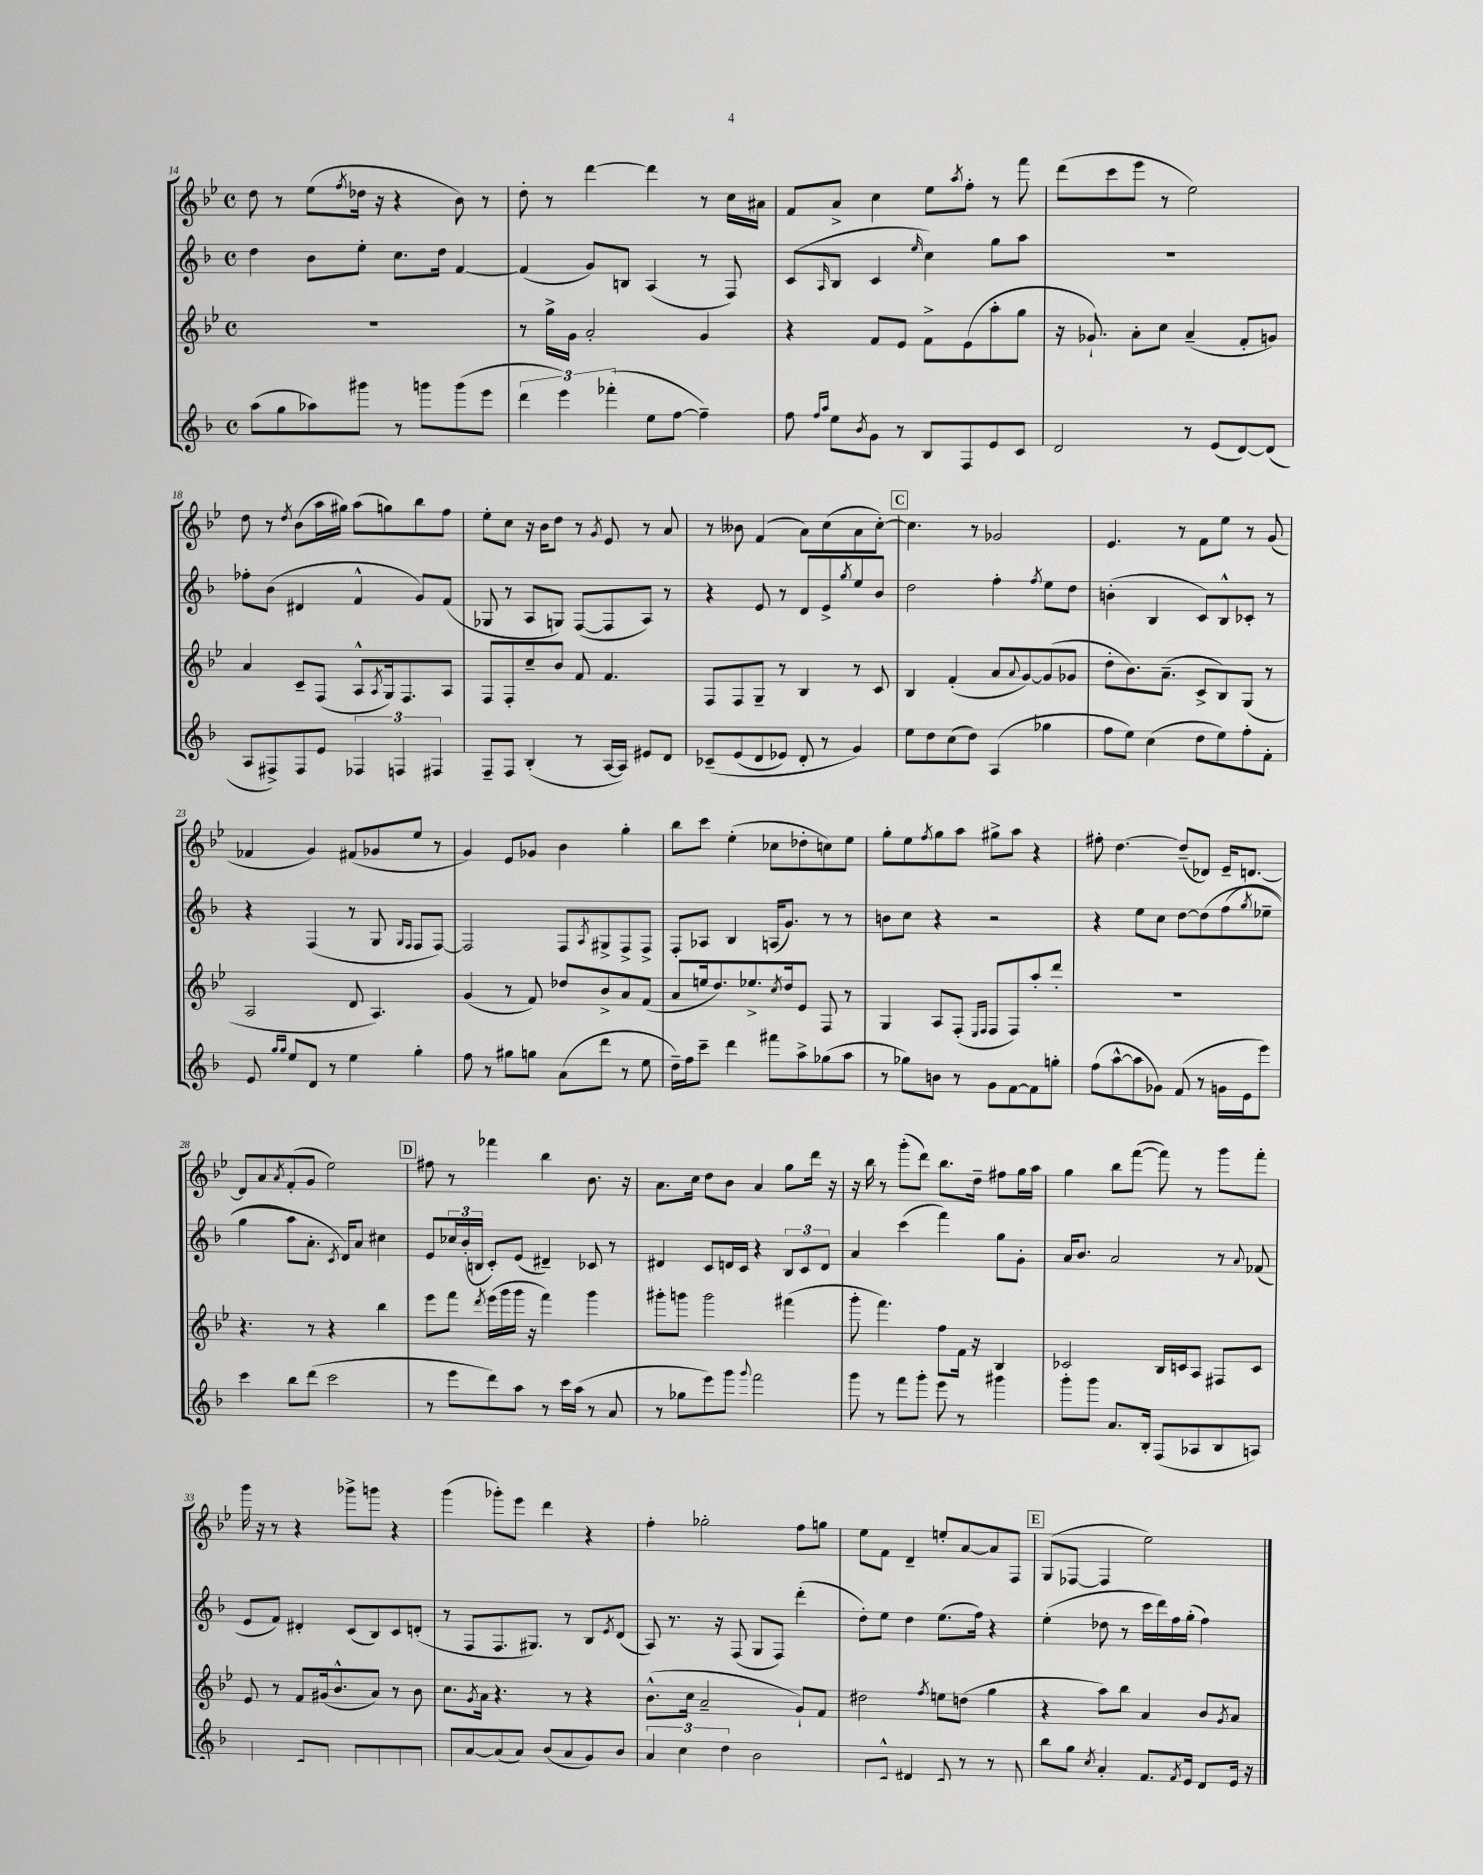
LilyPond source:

<<
\new StaffGroup <<
\new Staff = "s0" {
    \clef treble \key bes \major \defaultTimeSignature \time 4/4
    d''8 r8 ees''8( \acciaccatura { f''8 } des''16 r16 r4 bes'8) r8 |
    d''8-. r8 d'''4~ d'''4 r8 c''16 ais'16 |
    f'8 a'8-> c''4 ees''8 \acciaccatura { a''8 } f''8-. r8 f'''8 |
    d'''8( c'''8 ees'''8 r8 ees''2) |
    d''8 r8 \acciaccatura { d''8 } bes'8( a''16 gis''16) a''8( g''8) bes''8 f''8 |
    ees''8-. c''8 r16 bes'16 d''8 r8 \acciaccatura { g'8 } ees'8 r8 a'8 |
    r8 beses'8 f'4( a'8) c''8( a'8 c''8~-.) |
    \mark \markup { \box "C" } c''4. r8 ges'2 |
    ees'4. r8 f'8 ees''8 r8 g'8( |
    fes'4 g'4) fis'8( ges'8 ees''8 r8 |
    g'4) ees'8 ges'8 bes'4 g''4-. |
    bes''8 c'''8 ees''4-.( ces''8 des''8-. c''8) ees''8 |
    g''8-. ees''8 \acciaccatura { f''8 } g''8 a''8 gis''8-> a''8 r4 |
    fis''8-. d''4.~ d''8--( des'8) ees'16-- d'8.~ |
    d'8 a'8 \acciaccatura { a'8 } f'8-.( g'8 ees''2) |
    \mark \markup { \box "D" } fis''8 r8 fes'''4 bes''4 bes'8. r16 |
    a'8. c''16 d''8 bes'8 a'4 g''8 d'''16 r16 |
    r16 bes''16 r8 g'''8-.( d'''8) bes''8. d''16-- fis''8 g''16 a''16 |
    g''4 bes''8 f'''8~( f'''8) r8 g'''8 f'''8-. |
    g'''16 r16 r8 r4 ges'''8-> g'''8 r4 |
    g'''4( ges'''8-.) ees'''8 d'''4 r4 |
    f''4-. ges''2-. f''8 g''8 |
    ees''8 f'8 d'4-- e''8-. a'8~ a'8 f8 |
    \mark \markup { \box "E" } g8( fes8~ fes4 ees''2) \bar "|." |
}
\new Staff = "s1" {
    \clef treble \key f \major \defaultTimeSignature \time 4/4
    d''4 bes'8 e''8-. c''8. d''16 f'4~ |
    f'4( g'8) b8 a4( r8 f8) |
    c'8( \grace { a16 } bes8 c'4 \grace { e''16 } c''4) g''8 a''8 |
    R1 |
    fes''8-. bes'8( dis'4 f'4-^ g'8) f'8( |
    ges8 r8 a8 g8) f8~( f8 a8) r8 |
    r4 e'8 r8 d'8 e'8-> \acciaccatura { g''8 } e''8 bes'8 |
    \mark \markup { \box "C" } d''2 f''4-. \acciaccatura { f''8 } e''8 d''8 |
    b'4-.( bes4 c'8) bes8-^ ces'8-. r8 |
    r4 f4( r8 g8 \grace { g16 f16 } f8 f8~) |
    f2 f8 \acciaccatura { a8 } gis8-> f8-> f8-> |
    f8-. aes8 bes4 a16( g'8.) r8 r8 |
    b'8 c''8 r4 r2 |
    r4 e''8 c''8 d''8~ d''8\( f''8( \acciaccatura { g''8 } ees''8-- |
    g''4 a''8) a'8.-. \acciaccatura { c'8 } d'16\) a'8 cis''4 |
    \mark \markup { \box "D" } e'8 \tuplet 3/2 { ces''16 bes'16-.( b16 } c'8-.) e'8( dis'4--) ces'8 r8 |
    dis'4 c'8 d'16 c'16 r4 \tuplet 3/2 { bes8 c'8 d'8 } |
    a'4 c'''4( f'''4) g''8 g'8-. |
    a'16 bes'8. a'2 r8 \appoggiatura { a'8 } fes'8( |
    e'8 f'8) dis'4-. c'8( bes8) c'8 d'8-.( |
    r8 f8 f8. gis8.) r8 bes8 \acciaccatura { e'8 } d'8( |
    a8) r8. r16 f8( g8 f8) d'''4-.( |
    d''8-.) e''8 d''4 e''8.( f''16) r4 |
    \mark \markup { \box "E" } e''4-.( des''8 r8 c'''16 d'''16) f''16 g''16-.( f''4) \bar "|." |
}
\new Staff = "s2" {
    \clef treble \key bes \major \defaultTimeSignature \time 4/4
    R1 |
    r8 g''16-> g'16 a'2-. g'4 |
    r4 f'8 ees'8 f'8-> ees'8( a''8-. g''8 |
    r16 ges'8.-!) a'8-. c''8 a'4--( f'8-. g'8) |
    a'4 c'8-- f8( a8-^ \acciaccatura { a8 } g16) f8. a8 |
    f8 f8-. c''8-- bes'8 f'8 f'4. |
    f8 f8 g8-- r8 bes4 r8 c'8 |
    \mark \markup { \box "C" } bes4 f'4-.( a'8 \appoggiatura { a'8 } g'8~) g'8( ges'8 |
    d''8-. bes'8.) a'8.--( c'8-> bes8) g8( r8 |
    a2 d'8 a4.) |
    g'4( r8 f'8) des''8 bes'8-> a'8 f'8( |
    a'8 e''16 d''8.) ees''8.-> \acciaccatura { c''8 } d''16 ees'8 f8 r8 |
    g4 a8 f8-.( \grace { ees16 f16 } f8 f8) a''8-. d'''8-. |
    R1 |
    r4. r8 r4 bes''4 |
    \mark \markup { \box "D" } ees'''8 f'''8 \acciaccatura { d'''8 } ees'''16( g'''16 g'''16 r16 f'''4) g'''4 |
    gis'''8-. g'''8 g'''2 fis'''4( |
    g'''8-. f'''4.) f''8 f'16 r16 bes4 |
    ces'2 bes16 c'16 a8 fis8 c'8 |
    ees'8 r8 f'8 gis'16( bes'8.-^ a'8) r8 bes'8 |
    c''8. \acciaccatura { g'8 } a'16 r4. r8 r4 |
    bes'8.-^( c''16 a'2-- g'8-!) f'8 |
    dis''2 \acciaccatura { f''8 } e''8 d''8( g''4 |
    \mark \markup { \box "E" } r4 a''8) bes''8 a'4 bes'8 \acciaccatura { g'8 } a'8 \bar "|." |
}
\new Staff = "s3" {
    \clef treble \key f \major \defaultTimeSignature \time 4/4
    a''8( g''8 aes''8) gis'''8 r8 g'''8 g'''8( e'''8 |
    \tuplet 3/2 { d'''4 e'''4) fes'''4-.( } e''8 f''8~ f''4--) |
    f''8 \grace { f''16 a''16 } e''8 \acciaccatura { bes'8 } g'8 r8 bes8 f8 e'8 c'8 |
    d'2 r8 e'8( d'8~) d'8( |
    a8 fis8->) fis8 e'8 \tuplet 3/2 { fes4 f4 fis4 } |
    f8-- f8 bes4-.( r8 a16~ a16) eis'8 d'8 |
    ces'8--\( e'8( d'8 ees'8) d'8-. r8 g'4\) |
    \mark \markup { \box "C" } e''8 d''8 c''8( d''8) a4( ges''4 |
    f''8 e''8) c''4( d''8 e''8) f''8-. f'8-. |
    e'8 \grace { g''16 g''16 } e''8 d'8 r8 e''4 g''4-. |
    f''8 r8 gis''8 g''8 a'8( d'''8 r8 e''8 |
    d''16--) f''16 c'''8-- d'''4 fis'''8 a''8-> ges''8( a''8 |
    r8 ges''8) b'8 r8 g'8 f'8~ f'8 g''8-. |
    f''8( a''8~-^ a''8 ges'8) f'8( r8 g'16 e'16 e'''8) |
    c'''4 bes''8 d'''8( c'''2 |
    \mark \markup { \box "D" } r8 e'''8 d'''8) a''8 r8 c'''16 a''16( r8 a'8 |
    r8 ges''8 e'''8) g'''8 \appoggiatura { g'''8 } f'''2 |
    g'''8 r8 f'''8 g'''8-. e'''8 r8 gis'''4 |
    g'''8-. g'''8 a'8. bes16-. f8( aes8 bes8 a8) |
    bes4--( c'8) a8-> f8 f8 f8 f8-. |
    f8 a'8~ a'8( a'8) bes'8( a'8 g'8) bes'8 |
    \tuplet 3/2 { a'4 c''4 d''4 } bes'2 |
    bes8( c'8-^ dis'4 c'8) r8 r8 a8 |
    \mark \markup { \box "E" } bes''8 g''8 \acciaccatura { c''8 } a'4-. f'8. \acciaccatura { f'8 } e'16 d'8 e'16 r16 \bar "|." |
}
>>
>>
\layout { \context { \Score currentBarNumber = #14 } }
